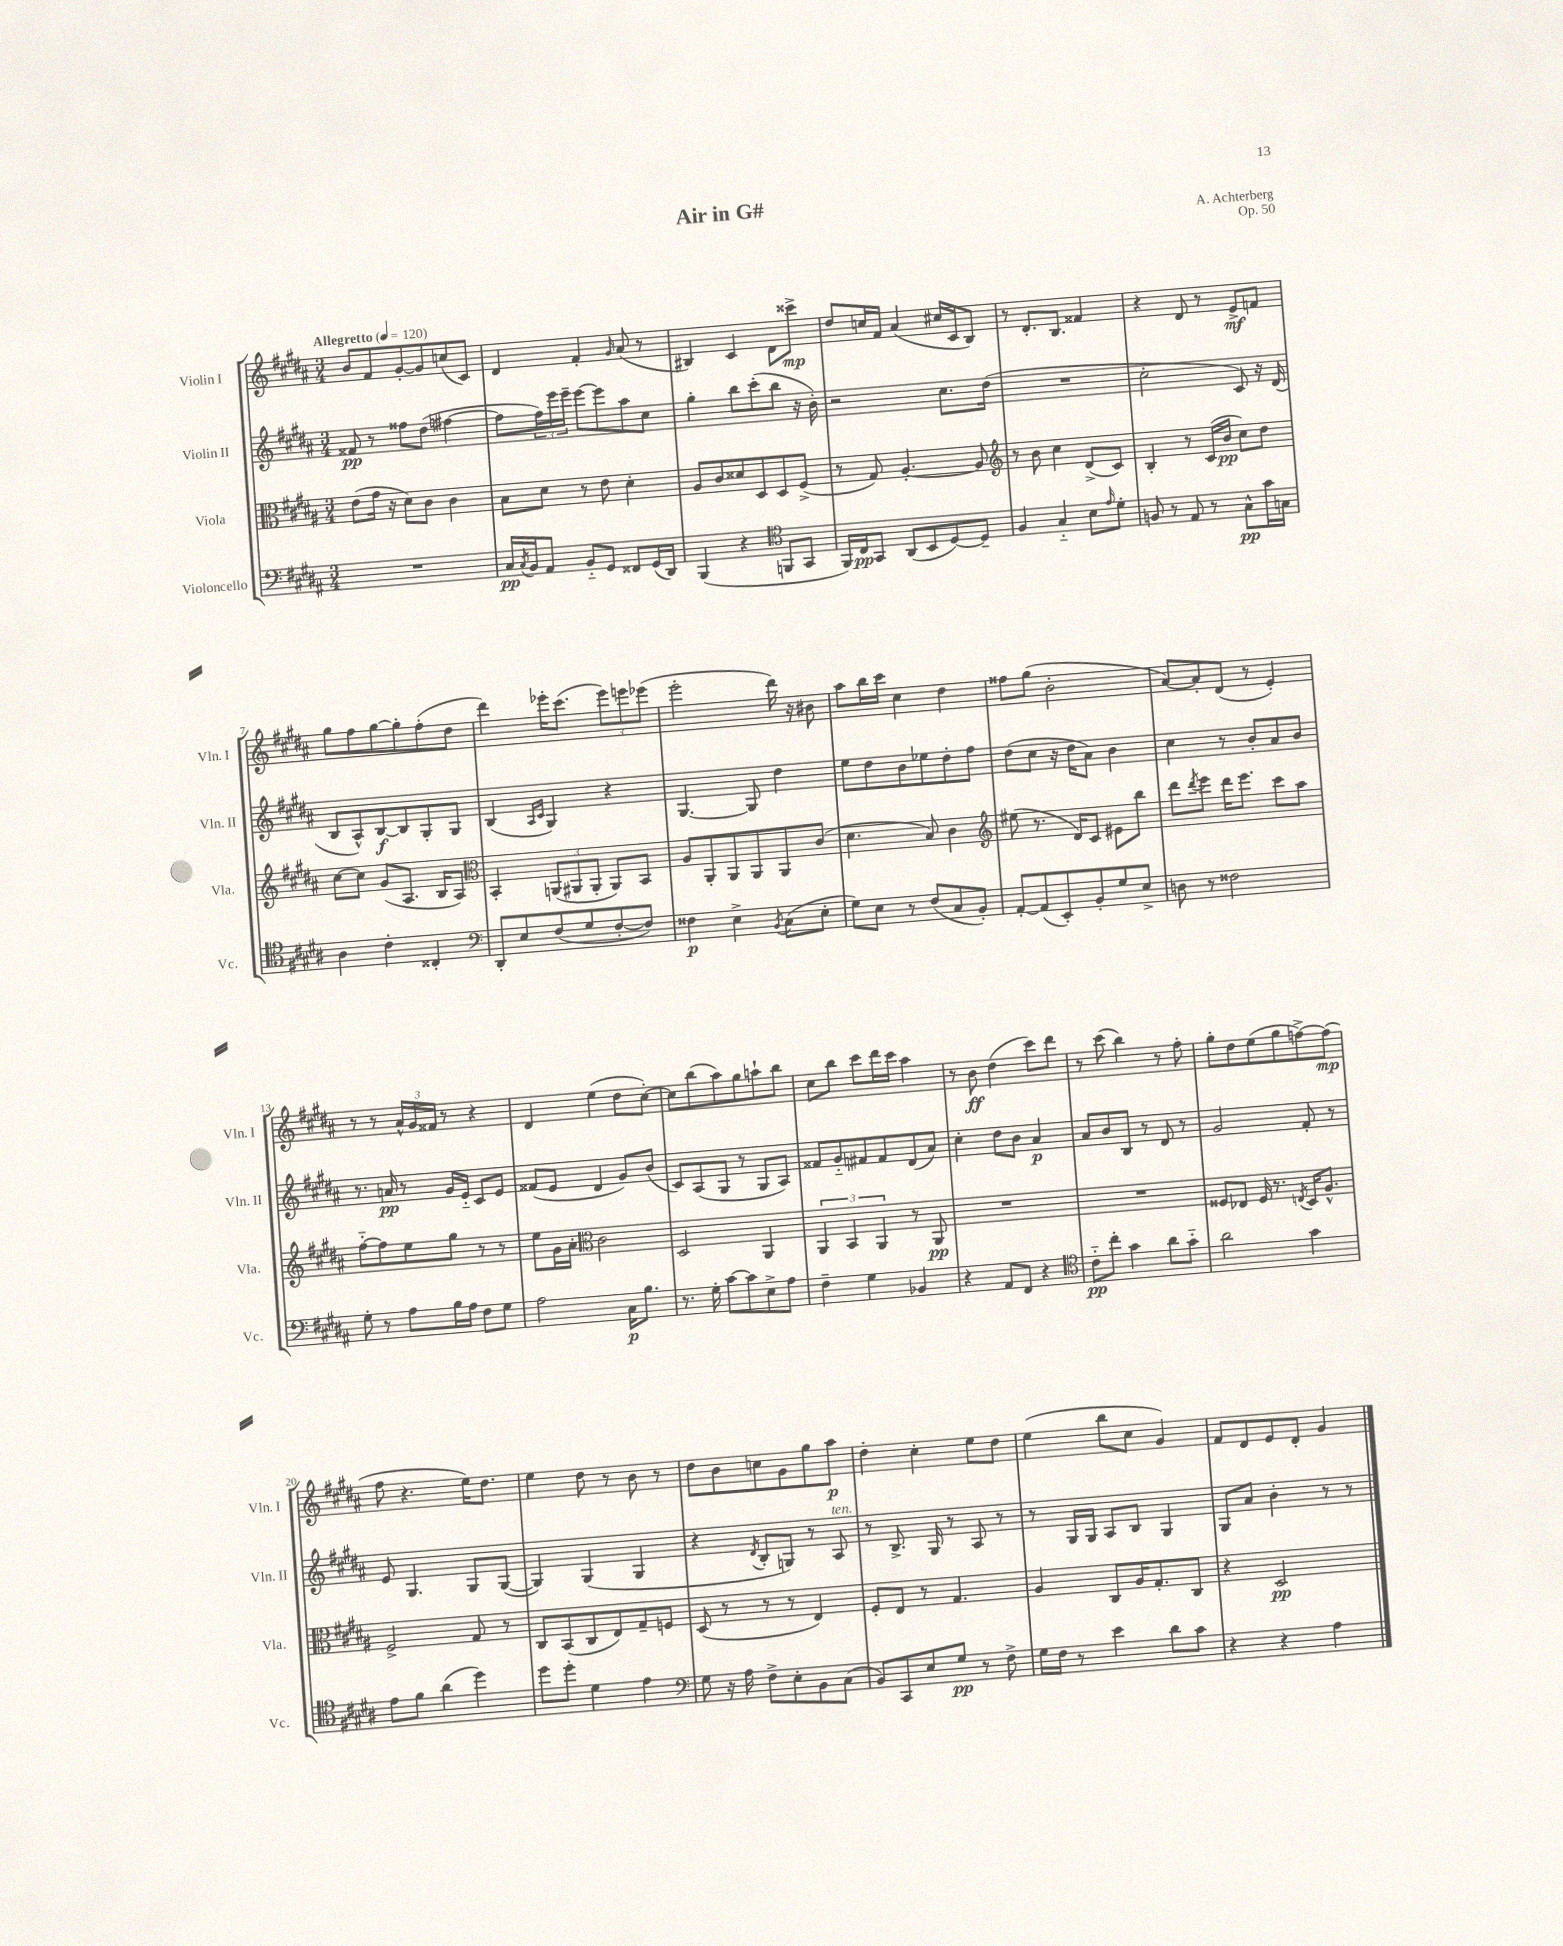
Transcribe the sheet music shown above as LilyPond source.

\header { title = "Air in G#" composer = "A. Achterberg" opus = "Op. 50" }
<<
\new StaffGroup <<
\new Staff = "s0" \with { instrumentName = "Violin I" shortInstrumentName = "Vln. I" } {
    \clef treble \key b \major \numericTimeSignature \time 3/4 \tempo "Allegretto" 4 = 120
    b'8 fis'8 gis'8~-. gis'8 c''8( cis'8) |
    dis'4 fis'4-. \grace { gis'16 } ais'8( r8 |
    bis4) cis'4 dis'8 cisis'''8->\mp |
    dis''8 c''16 fis'16 ais'4( cis''16 cis'16 b8) |
    r8 dis'8.-. b8. fisis'4 |
    r4 dis'8 r8 e'8->\mf f'8 |
    gis''8 fis''8 gis''8~ gis''8-. fis''8-.( dis''8 |
    dis'''4) ees'''16-. cis'''8.( \tuplet 3/2 { ees'''8) e'''8 ees'''8( } |
    e'''2-. dis'''16) r16 bis'8 |
    ais''8 b''16 cis'''16 cis''4 dis''4 |
    fisis''8 gis''8( b'2-. |
    ais'8~) ais'8-. dis'8( r8 e'4-.) |
    r8 r8 \tuplet 3/2 { ais'16-^ gis'16 fisis'16 } r8 r4 |
    dis'4 e''4( dis''8 cis''8~-.) |
    cis''8 b''8( ais''8) gis''8 a''8-! b''8 |
    cis''8 b''8 cis'''8 dis'''16 cis'''16 ais''4 |
    r8 b'8\ff dis''4( cis'''8) dis'''8 |
    r8 cis'''8( b''4) r8 fis''8-. |
    gis''8-. dis''8 e''8( gis''8 f''8~->) f''8\mp( |
    fis''8 r4. e''16) dis''8. |
    e''4 dis''8 r8 b'8 r8 |
    dis''8 b'8 c''8 gis'8 gis''8 ais''8\p |
    dis''4-. cis''4-. e''8 dis''8 |
    e''4( b''8 cis''8 gis'4) |
    fis'8 dis'8 e'8 dis'8-. gis'4 \bar "|." |
}
\new Staff = "s1" \with { instrumentName = "Violin II" shortInstrumentName = "Vln. II" } {
    \clef treble \key b \major \numericTimeSignature \time 3/4
    fisis'8\pp r8 fisis''8 dis''8( fis''4~ |
    fis''8 \tuplet 3/2 { fis''16) e'''16 e'''16-- } e'''8~ e'''8 ais''8 cis''8 |
    gis''4-. b''8 cis'''8-.( b''8 r16 b'16-.) |
    r2 cis''8. dis''16( |
    R2. |
    cis''2-. cis'8) r16 dis'16( |
    b8 ais8-^) b8~\f b8 gis8-. gis8 |
    b4( \grace { ais16 cis'16 } gis4) r4 |
    gis4.~ gis8 dis''4 |
    e''8 dis''8 b'8 ees''8 dis''8-. fis''8 |
    dis''8( cis''8 r16 dis''16 ais'8) b'4 |
    cis''4 r8 b'8-. ais'8 b'8 |
    r8. a'16\pp r8 gis'16 e'16-_ cis'8 e'8 |
    fisis'8( e'8 dis'4 gis'8) b'8( |
    cis'8) ais8( gis8 r8 gis8 ais8) |
    fisis'8 gis'8-_ fis'8 fis'8 dis'8( ais'8) |
    cis''4-. dis''8 b'8 ais'4\p |
    ais'8 b'8 b8 r8 dis'8 r8 |
    gis'2 fis'8-. r8 |
    e'8 gis4. gis8 gis8~( |
    gis4) gis4( gis4 |
    r4 \acciaccatura { dis'8 } b8-. g8) r8 ais8^\markup { \italic "ten." } |
    r8 b8.-> gis16 r8 ais8 r8 |
    r8 gis16 gis16 ais8 b8 gis4 |
    gis8 ais'8 b'4-. r8 r8 \bar "|." |
}
\new Staff = "s2" \with { instrumentName = "Viola" shortInstrumentName = "Vla." } {
    \clef alto \key b \major \numericTimeSignature \time 3/4
    e'8( gis'16 r16 dis'8) cis'8 cis'4 |
    b8 dis'8 r8 e'8 dis'4-. |
    ais8 cis'8 disis'8 dis8 dis8 fis8->( |
    r8 gis8) ais4.~-. ais8 |
    \clef treble r8 b'8 cis''4 dis'8->( cis'8) |
    b4-. r8 cis'16( b'16\pp cis''8) dis''8 |
    cis''8~ cis''8 gis'8( ais8. b16 ais8) |
    \clef alto b,4-. \tuplet 3/2 { a,8( ais,8 ais,8-. } ais,8) b,8 |
    ais8 ais,8-. ais,8 ais,8 ais,8 cis'8( |
    dis'4. b8) cis'4 |
    \clef treble eis''8( r8. dis'16) cis'8 eis'8 b''8 |
    dis'''8 \acciaccatura { dis'''8 } e'''8 dis'''16 e'''8. cis'''8 ais''8 |
    fis''8~-_ fis''8 e''8 gis''8 r8 r8 |
    e''8 gis'16 ais'16-. \clef alto cis'2 |
    dis2 ais,4 |
    \tuplet 3/2 { ais,4 b,4 ais,4 } r8 ais,8\pp |
    R2. |
    R2. |
    fisis8 ees8 fisis16 r8. \acciaccatura { e8 } dis16 ais8.-^ |
    fis2-> gis8 r8 |
    cis8 b,8( cis8 e8) gis8-- f8 |
    dis8( r8 r8 r8 e4) |
    fis8-. e8 r8 gis4. |
    ais4 cis8 ais16 gis8.-. cis8 |
    r4 dis2\pp \bar "|." |
}
\new Staff = "s3" \with { instrumentName = "Violoncello" shortInstrumentName = "Vc." } {
    \clef bass \key b \major \numericTimeSignature \time 3/4
    R2. |
    cis16\pp \acciaccatura { cis8 } b,16 ais,8 b,8-_ gis,8 fisis,8 gis,16( dis,16) |
    b,,4( r4 \clef tenor f,8 gis,8 |
    fis,16) cis16\pp gis,8 ais,8( b,8 dis8~) dis8-- |
    fis4 gis4-_ b8 \grace { e'16 } dis'8-. |
    f8 r8 e8 r8 gis8-^\pp gis'16 g16 |
    ais4 cis'4-. cisis4-. |
    \clef bass dis,8-. e8 fis8( gis8 fis8~-. fis8) |
    fisis4\p e4-> \acciaccatura { b,8 } cis8( e8-. |
    gis8) e8 r8 fis8( cis8 b,8-.) |
    ais,8~-. ais,8( e,8-.) b,8-. gis8 e8-> |
    d8 r8 fisis2 |
    gis8-. r8 ais8 b16 ais16 fis8 gis8 |
    ais2 cis16\p b8. |
    r8. gis16-. cis'8~ cis'8 e8-> ais8 |
    fis4-- gis4 bes,4 |
    r4 ais,8 fis,8 r4 |
    \clef tenor cis'8-_\pp cis''8-. gis'4 ais'8 gis'8-_ |
    ais'2 gis'4 |
    e'8 fis'8 ais'4( dis''4) |
    dis''8 dis''8-. dis'4 e'4 |
    \clef bass gis8 r16 ais16 fis8-> e8-. b,8 cis8( |
    b,8) cis,8 e8 gis8\pp r8 fis8-> |
    gis16 fis16 r8 e'4 dis'8 cis'8 |
    r4 r4 ais4 \bar "|." |
}
>>
>>
